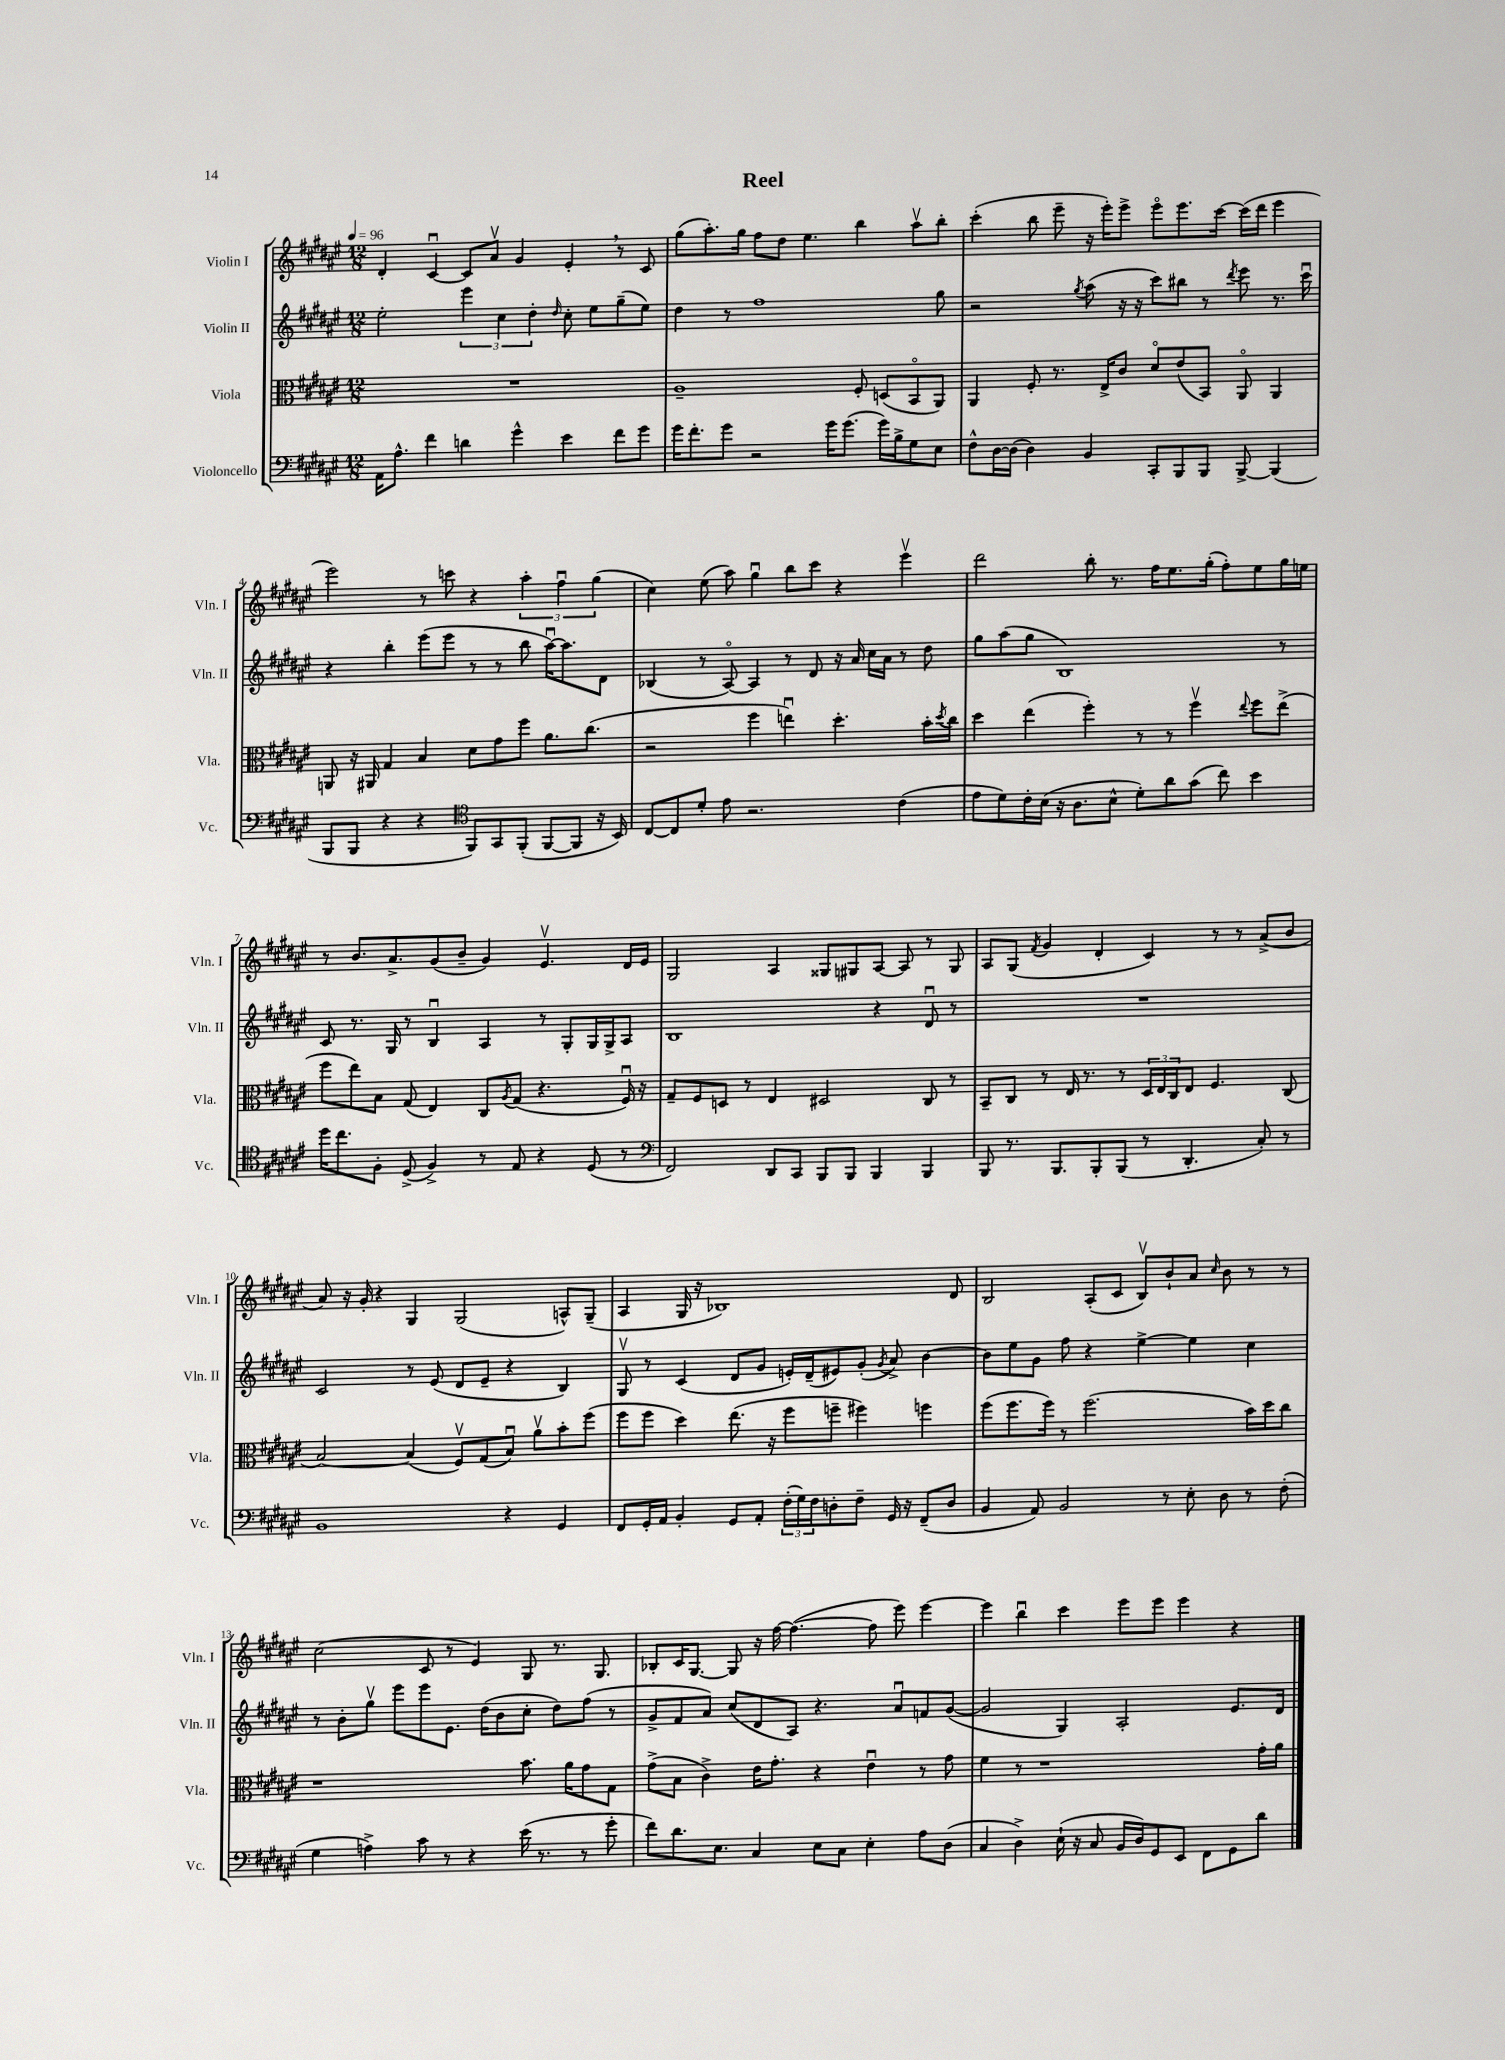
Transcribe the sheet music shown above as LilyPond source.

\header { title = "Reel" }
<<
\new StaffGroup <<
\new Staff = "s0" \with { instrumentName = "Violin I" shortInstrumentName = "Vln. I" } {
    \clef treble \key fis \major \numericTimeSignature \time 12/8 \tempo 4 = 96
    dis'4-. cis'4~\downbow cis'8 ais'8\upbow gis'4 eis'4-. \breathe r8 cis'8 |
    gis''8( ais''8.-.) gis''16 fis''8 dis''8 eis''4. b''4 ais''8\upbow b''8-. |
    cis'''4-.( b''8 eis'''8-- r16 eis'''16-.) eis'''8-> eis'''8\flageolet eis'''8. cis'''16~ cis'''16( dis'''16 eis'''4 |
    eis'''2) r8 c'''8 r4 \tuplet 3/2 { ais''4-. fis''4\downbow gis''4( } |
    cis''4) eis''8( ais''8) gis''4\downbow b''8 cis'''8 r4 eis'''4\upbow |
    dis'''2 b''8-. r8. fis''16 eis''8. gis''16-.( fis''8-.) eis''8 gis''16 e''16 |
    r8 b'8. ais'8.-> gis'8( b'8-- gis'4) eis'4.\upbow dis'16 eis'16 |
    gis2 ais4 gisis8 gis8 ais8~ ais8 r8 gis8 |
    ais8 gis8( \acciaccatura { fis'8 } gis'4 dis'4-. cis'4) r8 r8 ais'8->( b'8 |
    ais'8) r16 gis'16-. r4 gis4 gis2( a8-^) gis8--( |
    ais4 gis16 r16 bes1) dis'8 |
    b2 ais8-.( cis'8 b8\upbow) b'8-! ais'8 \grace { cis''16 } b'8 r8 r8 |
    cis''2( cis'8 r8 eis'4) gis8 r8. gis8. |
    bes8-. cis'16 gis8.~ gis8 r16 fis''16~ fis''4.~( fis''8 eis'''8) eis'''4~ |
    eis'''4 b''4\downbow cis'''4 eis'''8 eis'''8 eis'''4 r4 \bar "|." |
}
\new Staff = "s1" \with { instrumentName = "Violin II" shortInstrumentName = "Vln. II" } {
    \clef treble \key fis \major \numericTimeSignature \time 12/8
    eis''2-. \tuplet 3/2 { eis'''4 cis''4 dis''4-. } \grace { dis''16 } cis''8-. eis''8 gis''8--( eis''8) |
    dis''4 r8 fis''1 gis''8 |
    r2 \acciaccatura { gis''8 } ais''8( r16 r16 cis'''8) bis''8 r8 \acciaccatura { dis'''8 } eis'''8 r8. cis'''16\downbow |
    r4 b''4-. eis'''8( eis'''8 r8 r8 b''8 ais''16~\downbow) ais''8. dis'8 |
    bes4( r8 ais8~\flageolet) ais4 r8 dis'8 r16 ais'16 cis''16 ais'16 r8 dis''8 |
    gis''8 ais''8( gis''8 b1) r8 |
    cis'8 r8. gis16 r8 b4\downbow ais4 r8 gis8-. gis16 gis16-> ais8 |
    b1 r4 dis'8\downbow r8 |
    R1. |
    cis'2 r8 eis'8( dis'8 eis'8-- r4 b4) |
    gis8\upbow r8 cis'4( dis'8 gis'8 e'16-.) dis'16--( eis'8) gis'8-.( \acciaccatura { gis'8 } ais'8->) b'4~ |
    b'8 eis''8 gis'8 fis''8 r4 eis''4~-> eis''4 cis''4 |
    r8 b'8-. gis''8\upbow eis'''8 eis'''8 eis'8. dis''16( b'8 cis''8-. dis''8) fis''8( r8 |
    gis'8-> fis'8 ais'8) cis''8( dis'8 ais8) r4. ais'8\downbow f'8 gis'8~( |
    gis'2 gis4) ais2-. eis'8. dis'16 \bar "|." |
}
\new Staff = "s2" \with { instrumentName = "Viola" shortInstrumentName = "Vla." } {
    \clef alto \key fis \major \numericTimeSignature \time 12/8
    R1. |
    ais1-- fis8-. d8( b,8\flageolet ais,8) |
    ais,4 fis8-. r8. eis16-> cis'8 dis'8\flageolet eis'8( b,8) ais,8\flageolet ais,4 |
    a,8 r16 ais,16 gis4 b4 dis'8 gis'8 fis''8 ais'8. cis''8.( |
    r2 fis''4 e''4\downbow) dis''4.-. b'16-. \acciaccatura { dis''8 } cis''16 |
    dis''4 eis''4( fis''4-.) r8 r8 fis''4\upbow \appoggiatura { eis''8 } fis''8 eis''8->( |
    fis''8 eis''8) b8 gis8( eis4) cis8 \acciaccatura { ais8 } gis8( r4. fis16\downbow) r16 |
    gis8-- fis8 d8 r8 eis4 dis2 cis8 r8 |
    b,8-- cis8 r8 eis16 r8. r8 \tuplet 3/2 { dis16 eis16 cis16 } eis8 fis4. cis8( |
    b2~) b4( fis8\upbow) gis8( b8\downbow) ais'8\upbow b'8-. fis''8( |
    fis''8 fis''8 dis''4) eis''8.( r16 fis''8 f''8-- fis''4) f''4 |
    fis''8( fis''8. fis''16) r8 fis''2.( b'16) dis''16 cis''8 |
    r1 b'8. ais'16 gis'8 gis8 |
    gis'8->( b8 cis'4->) eis'16 gis'8.-. r4 eis'4\downbow r8 gis'8 |
    fis'4 r8 r1 gis'16-. ais'16 \bar "|." |
}
\new Staff = "s3" \with { instrumentName = "Violoncello" shortInstrumentName = "Vc." } {
    \clef bass \key fis \major \numericTimeSignature \time 12/8
    ais,16 ais8.-^ fis'4 d'4 gis'4-^ eis'4 fis'8 gis'8 |
    gis'16 fis'8.-. gis'8 r2 gis'16 gis'8.( gis'16) b16-> gis8 eis8 |
    fis8-^ dis16~ dis16( dis4) b,4 cis,8-. b,,8 b,,8 b,,8~-> b,,4( |
    b,,8 b,,8 r4 r4 \clef tenor fis,8) gis,8 fis,8-.( fis,8~ fis,8 r16 b,16) |
    cis8~ cis8 dis'8-. eis'8 r2. cis'4( |
    eis'8 dis'8) cis'16-. b16( r16 ais8. b8-^ dis'8-.) ais'8 gis'8( cis''8) b'4 |
    dis''16 cis''8. fis8-. dis8->( fis4->) r8 eis8 r4 dis8( r8 |
    \clef bass fis,2) dis,8 cis,8 b,,8 b,,8 b,,4 b,,4 |
    b,,8 r8. b,,8. b,,8-. b,,8( r8 dis,4.-. cis8-.) r8 |
    b,1 r4 gis,4 |
    fis,8 gis,16-. ais,16 b,4-. gis,8 ais,8-. \tuplet 3/2 { fis16-.( gis16) fis16 } d8-. fis8-- gis,16 r16 fis,8--( d8 |
    b,4 ais,8) b,2 r8 eis8-. dis8 r8 fis8-.( |
    gis4 a4->) cis'8 r8 r4 eis'16( r8. r8 gis'8-. |
    fis'8) dis'8. eis8. cis4 eis8 cis8 eis4-. ais8 dis8( |
    cis4 dis4->) eis16-!( r16 cis8 b,16 dis16) gis,8 eis,8 fis,8 gis,8 dis'8 \bar "|." |
}
>>
>>
